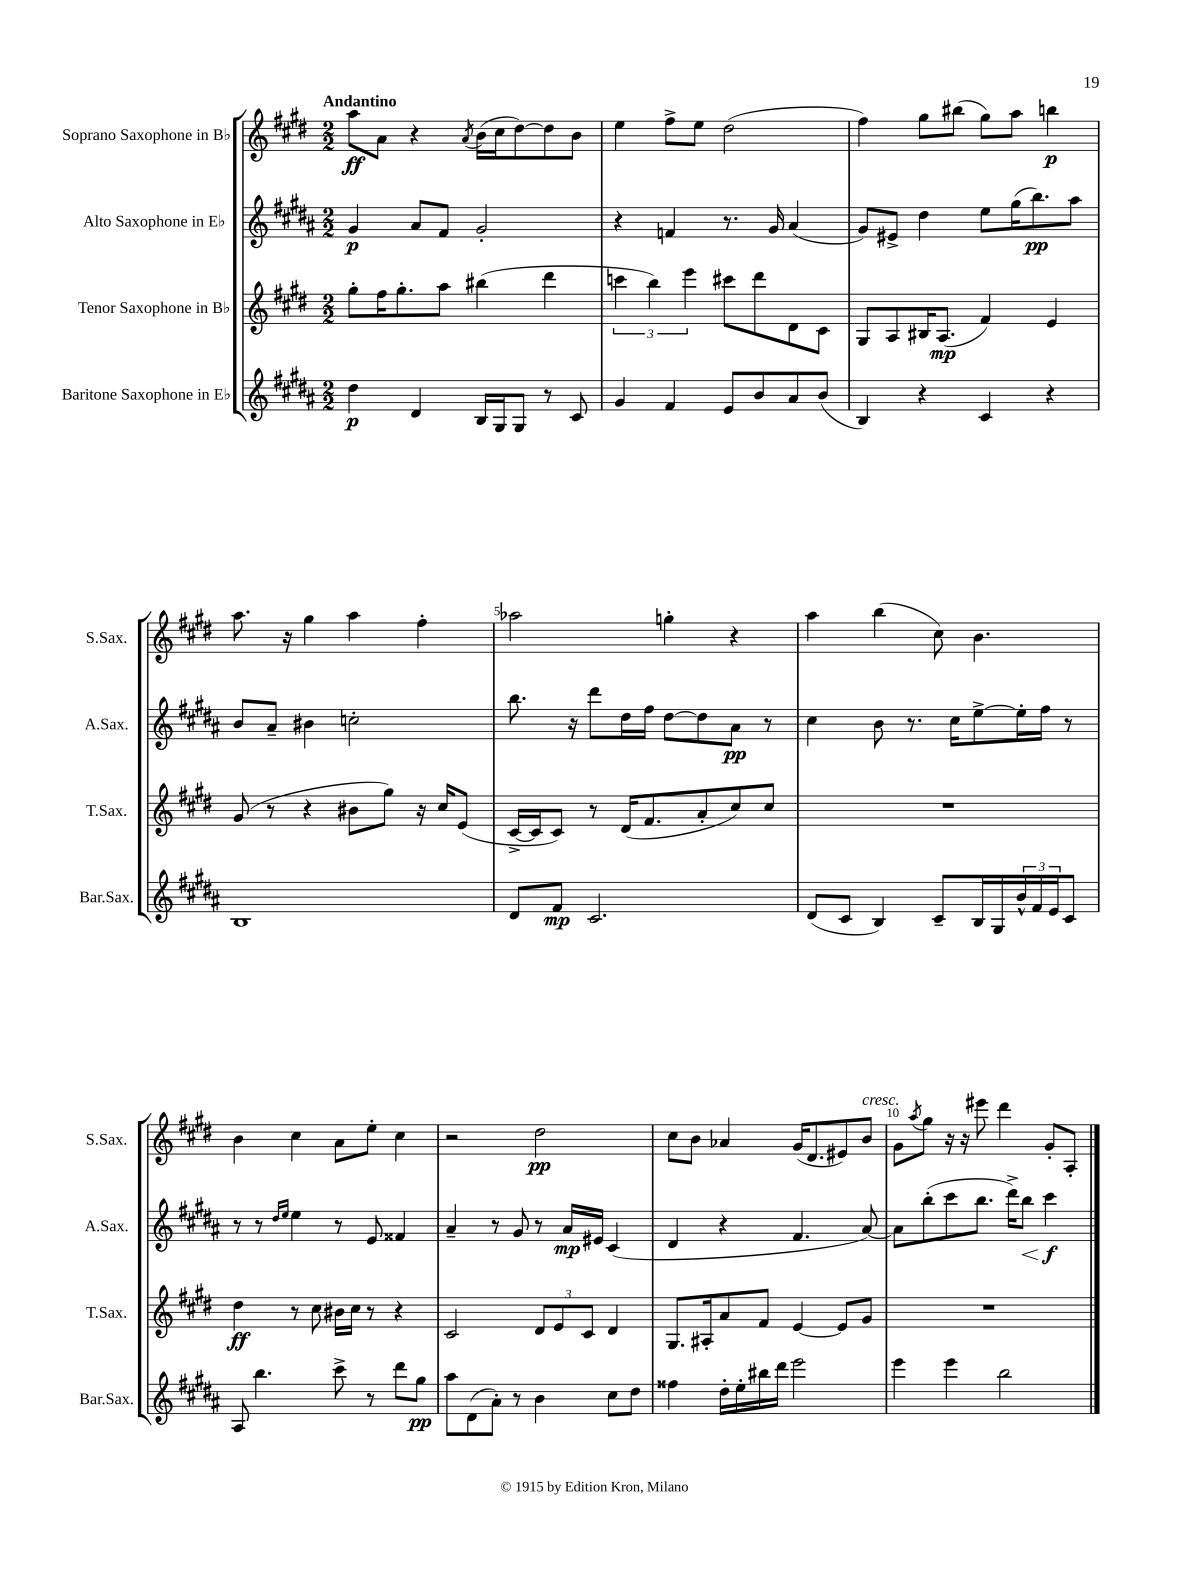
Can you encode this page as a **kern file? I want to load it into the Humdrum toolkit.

**kern	**kern	**kern	**kern
*staff4	*staff3	*staff2	*staff1
*clefG2	*clefG2	*clefG2	*clefG2
*k[f#c#g#d#a#]	*k[f#c#g#d#]	*k[f#c#g#d#a#]	*k[f#c#g#d#]
*M2/2	*M2/2	*M2/2	*M2/2
4dd#	8gg#'	4g#	8aa
.	16ff#	.	8a
.	8.gg#'	.	.
4d#	.	8a#	4r
.	8aa	8f#	.
.	.	.	8qa
16B	(4bb#	2g#'	(16b
16G#	.	.	16cc#
8G#	.	.	[8dd#)
8r	4ddd#	.	8dd#]
8c#	.	.	8b
=	=	=	=
4g#	6ccc	4r	4ee
.	6bb)	.	.
4f#	.	4f	8ff#^
.	6eee	.	.
.	.	.	8ee
8e	8ccc#	8.r	(2dd#
8b	8ddd#	.	.
.	.	16g#	.
8a#	8d#	(4a#	.
(8b	8c#	.	.
=	=	=	=
4B)	8G#	8g#)	4ff#)
.	8A	8e#^	.
4r	16B#	4dd#	8gg#
.	(8.A	.	.
.	.	.	(8bb#
4c#	4f#)	8ee	8gg#)
.	.	(16gg#	8aa
.	.	8.bb)	.
4r	4e	.	4bb
.	.	8aa#	.
=	=	=	=
1B	(8g#	8b	8.aa
.	8r	8a#~	.
.	.	.	16r
.	4r	4b#	4gg#
.	8b#	2cc'	4aa
.	8gg#)	.	.
.	16r	.	4ff#'
.	16cc#	.	.
.	(8e	.	.
=	=	=	=
8d#	[16c#^	8.bb	2aa-
.	16c#]	.	.
8f#	8c#)	.	.
.	.	16r	.
2.c#	8r	8ddd#	.
.	(16d#	16dd#	.
.	8.f#	16ff#	.
.	.	[8dd#	4gg'
.	8a'	8dd#]	.
.	8cc#)	8a#	4r
.	8cc#	8r	.
=	=	=	=
(8d#	1r	4cc#	4aa
8c#	.	.	.
4B)	.	8b	(4bb
.	.	8.r	.
8c#~	.	.	8cc#)
.	.	16cc#	.
16B	.	[8ee^	4.b
16G#	.	.	.
24b^^	.	16ee']	.
24f#	.	.	.
.	.	16ff#	.
24e	.	.	.
8c#	.	8r	.
=	=	=	=
8A#	4dd#	8r	4b
4.bb	.	8r	.
.	.	16qqdd#	.
.	.	16qqee	.
.	8r	4ee	4cc#
.	8cc#	.	.
8ccc#^	16b#	8r	8a
.	16cc#	.	.
8r	8r	8e	8ee'
8ddd#	4r	4f##	4cc#
8gg#	.	.	.
=	=	=	=
8aa#	2c#	4a#~	2r
(8d#	.	.	.
8a#')	.	8r	.
8r	.	8g#	.
4b	12d#	8r	2dd#
.	12e	.	.
.	.	16a#	.
.	12c#	.	.
.	.	16e#	.
8cc#	4d#	(4c#	.
8dd#	.	.	.
=	=	=	=
4ff##	8.G#	4d#	8cc#
.	.	.	8b
.	16A#'	.	.
16dd#'	8a	4r	4a-
16ee'	.	.	.
16bb#	8f#	.	.
16ddd#	.	.	.
2eee	[4e	4.f#	(16g#
.	.	.	8.d#
.	8e]	.	8e#)
.	8g#	[8a#)	8b
=	=	=	=
4eee	1r	8a#]	8g#
.	.	.	8qaa
.	.	(8bb'	8gg#
4eee	.	8ccc#	16r
.	.	.	16r
.	.	8.bb	8eee#
2bb	.	.	4ddd#
.	.	16ddd#^)	.
.	.	8bb	.
.	.	4ccc#	8g#'
.	.	.	8A'
==	==	==	==
*-	*-	*-	*-
